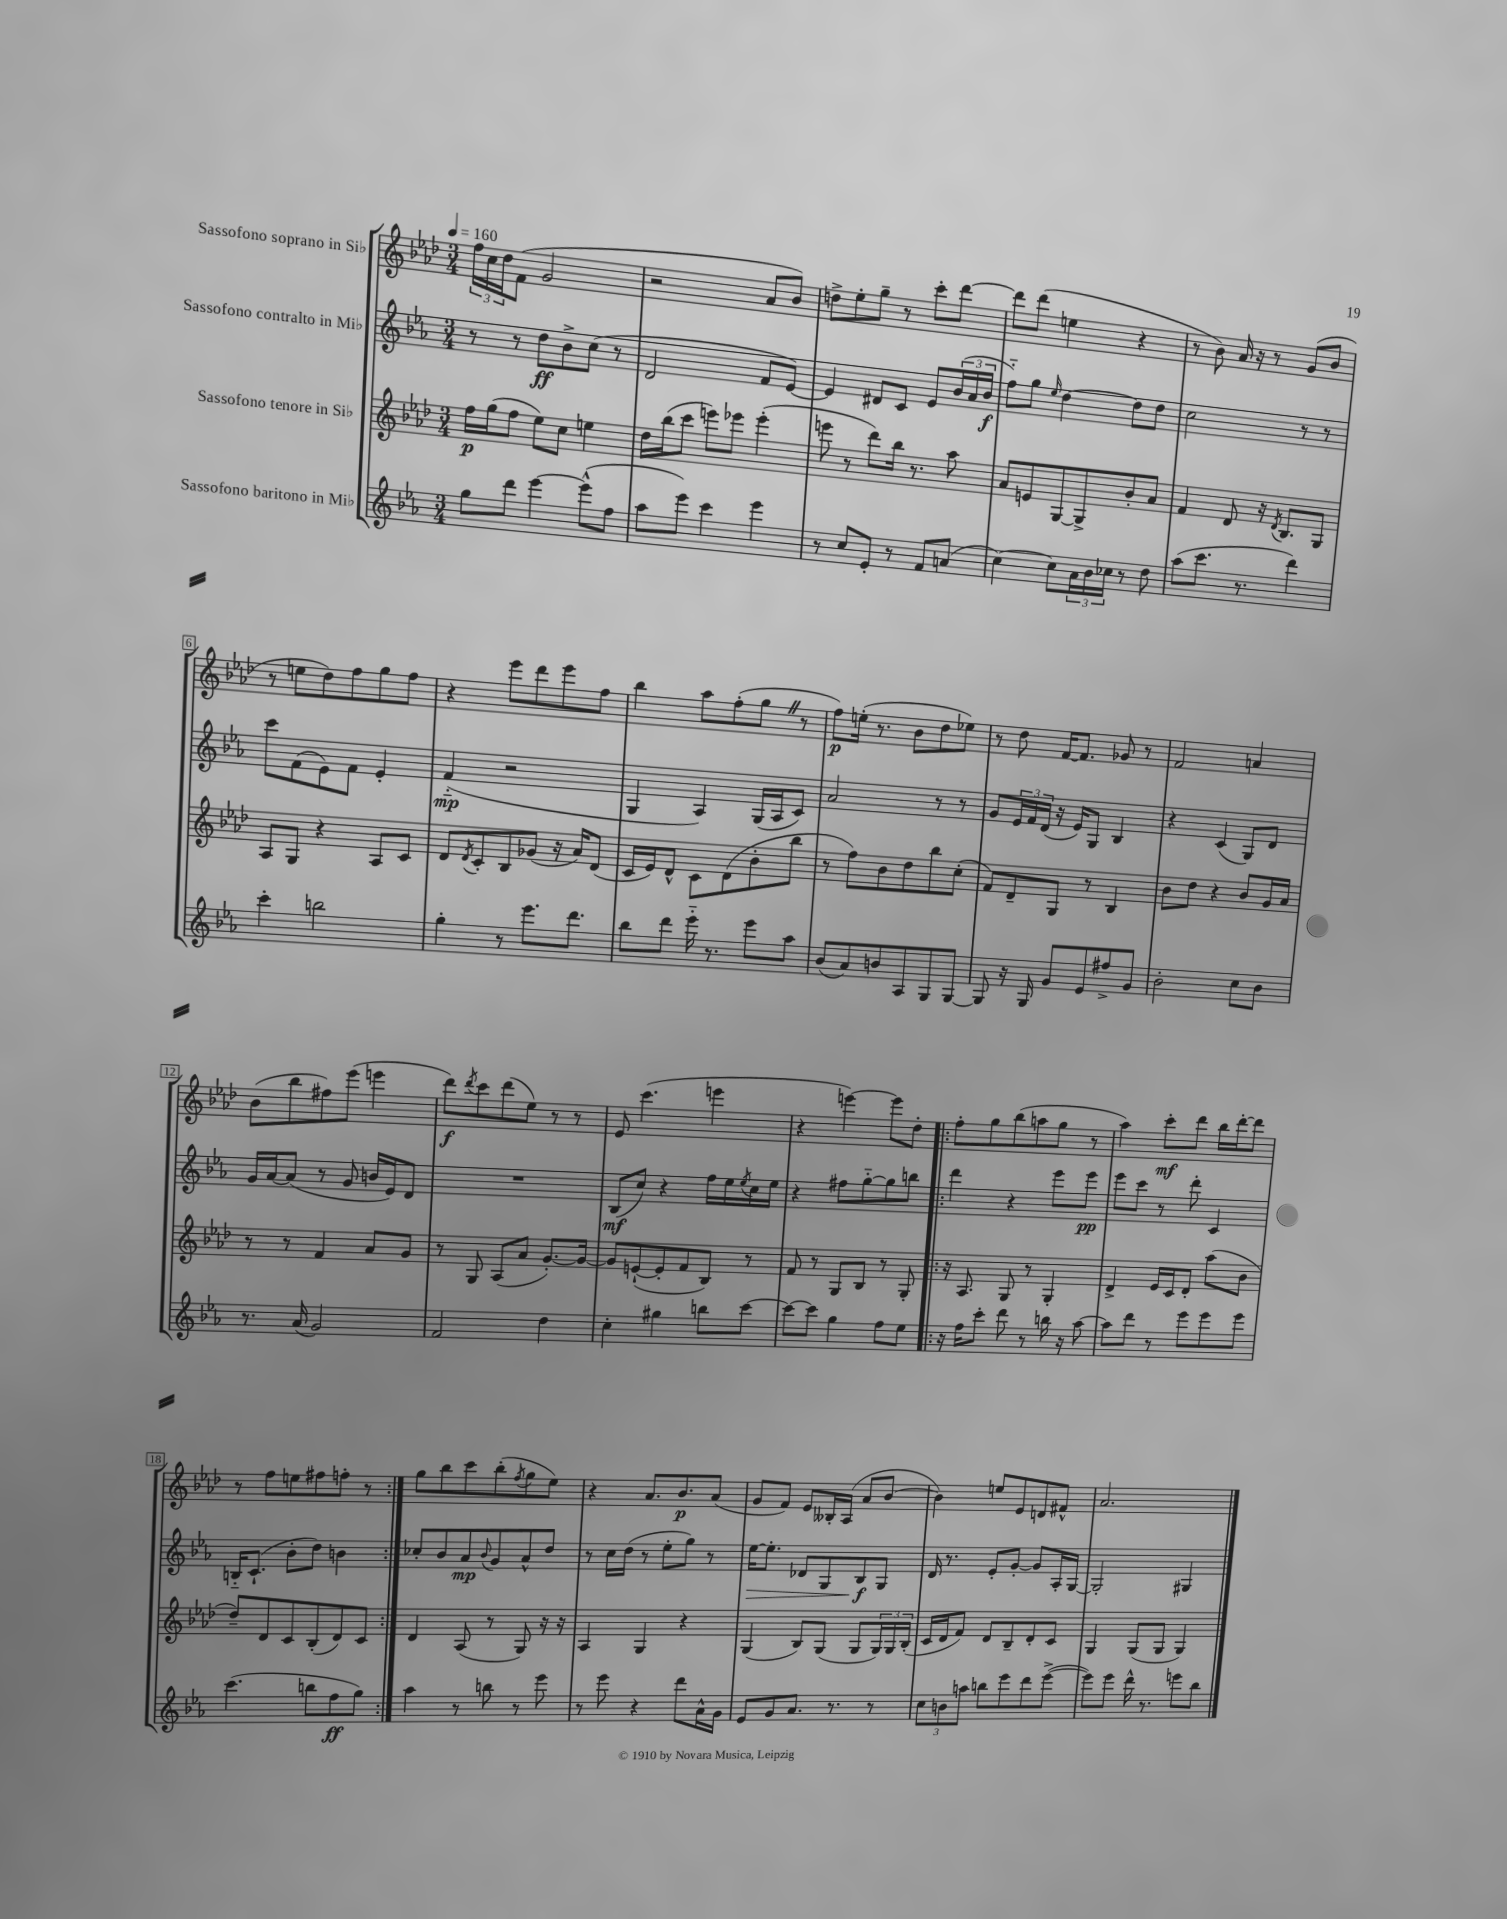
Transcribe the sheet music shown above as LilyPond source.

<<
\new StaffGroup <<
\new Staff = "s0" \with { instrumentName = "Sassofono soprano in Sib" } {
    \clef treble \key aes \major \numericTimeSignature \time 3/4 \tempo 4 = 160
    \tuplet 3/2 { f''16 c''16 des''16 } f'8( g'2 |
    r2 aes'8 bes'8) |
    d''8-> ees''8-. g''8-- r8 c'''8-. des'''8~ |
    des'''8 des'''8( e''4 r4 |
    r8 bes'8) aes'16 r16 r8 g'8( bes'8 |
    r8 e''8 des''8) f''8 g''8 f''8 |
    r4 ees'''8 des'''8 ees'''8 f''8 |
    bes''4 aes''8 f''8-.( g''8 \once \override BreathingSign.text = \markup { \musicglyph "scripts.caesura.straight" } \breathe r8 |
    f''8\p) e''16-.( r8. bes'8 des''8 ees''8) |
    r8 des''8 f'16~ f'8. ges'8 r8 |
    f'2 a'4 |
    bes'8( bes''8 fis''8) ees'''8( e'''4 |
    des'''8\f) \acciaccatura { des'''8 } c'''8 des'''8( ees''8) r8 r8 |
    ees'8 c'''4.( e'''4 |
    r4 e'''4~) e'''8 des''8-. |
    \repeat volta 2 { f''8-. g''8 bes''8( a''8 g''8 r8 |
    aes''4) c'''8-.\mf des'''8 bes''16 des'''16~-. des'''8 |
    r8 f''8 e''8 fis''8 f''8-. r8 | }
    g''8 bes''8 c'''8 bes''8-.( \acciaccatura { f''8 } g''8 ees''8) |
    r4 aes'8. bes'8.\p aes'8( |
    g'8 f'8) ees'8 beses16-. aes16( aes'8 bes'8~ |
    bes'4) e''8 ees'8 d'8 fis'8-^ |
    aes'2. \bar "|." |
}
\new Staff = "s1" \with { instrumentName = "Sassofono contralto in Mib" } {
    \clef treble \key ees \major \numericTimeSignature \time 3/4
    r8 r8 d''8\ff bes'8-> c''8( r8 |
    d'2 f'8 ees'8~) |
    ees'4 dis'8 c'8 ees'8 \tuplet 3/2 { bes'16( aes'16 bes'16\f } |
    f''8-_) g''8 \grace { ees''16 } d''4~ d''8 d''8 |
    c''2 r8 r8 |
    c'''8 f'8( ees'8) f'8 ees'4-. |
    f'4-_\mp( r2 |
    g4 aes4) g16( aes16 c'8) |
    aes'2 r8 r8 |
    g'8 \tuplet 3/2 { ees'16 f'16 d'16( } r16 ees'16) g8 bes4 |
    r4 c'4( g8) d'8 |
    g'16 aes'16~ aes'8( r8 g'8 b'16 ees'16) d'8 |
    R2. |
    bes8\mf( c''8) r4 f''16 ees''16 \acciaccatura { ees''8 } c''16 ees''16 |
    r4 fis''8 g''8~-_ g''8 b''8 |
    \repeat volta 2 { d'''4 r4 ees'''8 ees'''8\pp |
    ees'''8 c'''8 r8 d'''8-. c'4 |
    b16-_ c'8.-!( bes'8-. d''8) b'4 | }
    ces''8-. bes'8 aes'8\mp \appoggiatura { bes'8 } g'8 aes'8-^ d''8 |
    r8 c''16 d''16( r8 ees''8-. g''8) r8 |
    ees''16~\> ees''8.-. des'8 g8 bes8\f\! g8 |
    d'16 r8. ees'8-. g'8~-. g'8 aes16-. g16~ |
    g2-. gis4 \bar "|." |
}
\new Staff = "s2" \with { instrumentName = "Sassofono tenore in Sib" } {
    \clef treble \key aes \major \numericTimeSignature \time 3/4
    f''16\p g''16( f''8 ees''8) c''8 e''4 |
    des''16 bes''16( c'''8 e'''8) ees'''8 ees'''4-.( |
    e'''8 r8 des'''8) bes''16 r8. aes''8 |
    aes'8 e'8 g8~ g8-> bes'8-. aes'8 |
    f'4 des'8 r16 \acciaccatura { des'8 } bes8. g8 |
    aes8 g8 r4 aes8 c'8 |
    des'8 \acciaccatura { des'8 } c'8-. bes8 ges'8( r16 aes'16) des'8( |
    c'16 ees'16) des'8-^ c'8 des'8( bes'8-. bes''8 |
    r8 f''8) bes'8 des''8 bes''8 c''8-.( |
    f'8) des'8-- g8 r8 bes4 |
    bes'8 des''8 r4 bes'8 g'16 aes'16 |
    r8 r8 f'4 aes'8 g'8 |
    r8 g8 aes8( aes'8 g'8.~-.) g'16~ |
    g'8 e'8~-!( e'8-. f'8 bes8) r8 |
    f'8 r8 g8 bes8 r8 g8-. |
    \repeat volta 2 { r16 aes8. g8 r8 g4-. |
    des'4-> ees'16 c'16 des'8-. aes''8( bes'8 |
    des''8--) des'8 c'8 bes8-.( des'8) c'8 | }
    des'4 aes8( r8 g8) r16 r16 |
    aes4 g4 r4 |
    g4( bes8) g8( g8 \tuplet 3/2 { g16) g16 bes16-.( } |
    c'16 des'16 f'8) des'8 bes8-- des'8-. c'8 |
    g4 g8( g8 g4) \bar "|." |
}
\new Staff = "s3" \with { instrumentName = "Sassofono baritono in Mib" } {
    \clef treble \key ees \major \numericTimeSignature \time 3/4
    g''8 d'''8 ees'''4~ ees'''8-^( f''8 |
    aes''8 ees'''8) c'''4 ees'''4 |
    r8 c''8 ees'8-. r8 f'8 a'8( |
    c''4~) c''8 \tuplet 3/2 { aes'16 bes'16 ces''16 } r8 d''8 |
    aes''8( c'''8. r8. d'''4) |
    c'''4-. b''2 |
    g''4-. r8 ees'''8. d'''8. |
    bes''8 d'''8 ees'''16-_ r8. ees'''8 aes''8 |
    bes'8( aes'8) b'8 aes8 g8 g8~ |
    g8 r16 g16 g'8 ees'8 fis''8-> g'8 |
    bes'2-. c''8 bes'8 |
    r8. aes'16( g'2) |
    f'2 d''4 |
    c''4-. gis''4 b''8 c'''8~ |
    c'''8~ c'''8 g''4 f''8 ees''8 |
    \repeat volta 2 { r16 f''16 c'''8-. d'''8 r8 b''16 r16 aes''8~ |
    aes''8 d'''8 r8 ees'''8 ees'''8 ees'''8 |
    c'''4.( b''8 f''8\ff g''8) | }
    aes''4 r8 b''8 r8 ees'''8 |
    r8 ees'''8 r4 d'''8 aes'16-^ g'16 |
    ees'8 g'8 aes'8. r8. r8 |
    \tuplet 3/2 { c''8 b'8 a''8 } b''8 ees'''8 d'''8 ees'''8~->( |
    ees'''8) ees'''8 d'''16-^ r8. e'''8 bes''8 \bar "|." |
}
>>
>>
\layout { \context { \Score \override BarNumber.stencil = #(make-stencil-boxer 0.1 0.3 ly:text-interface::print) } }
